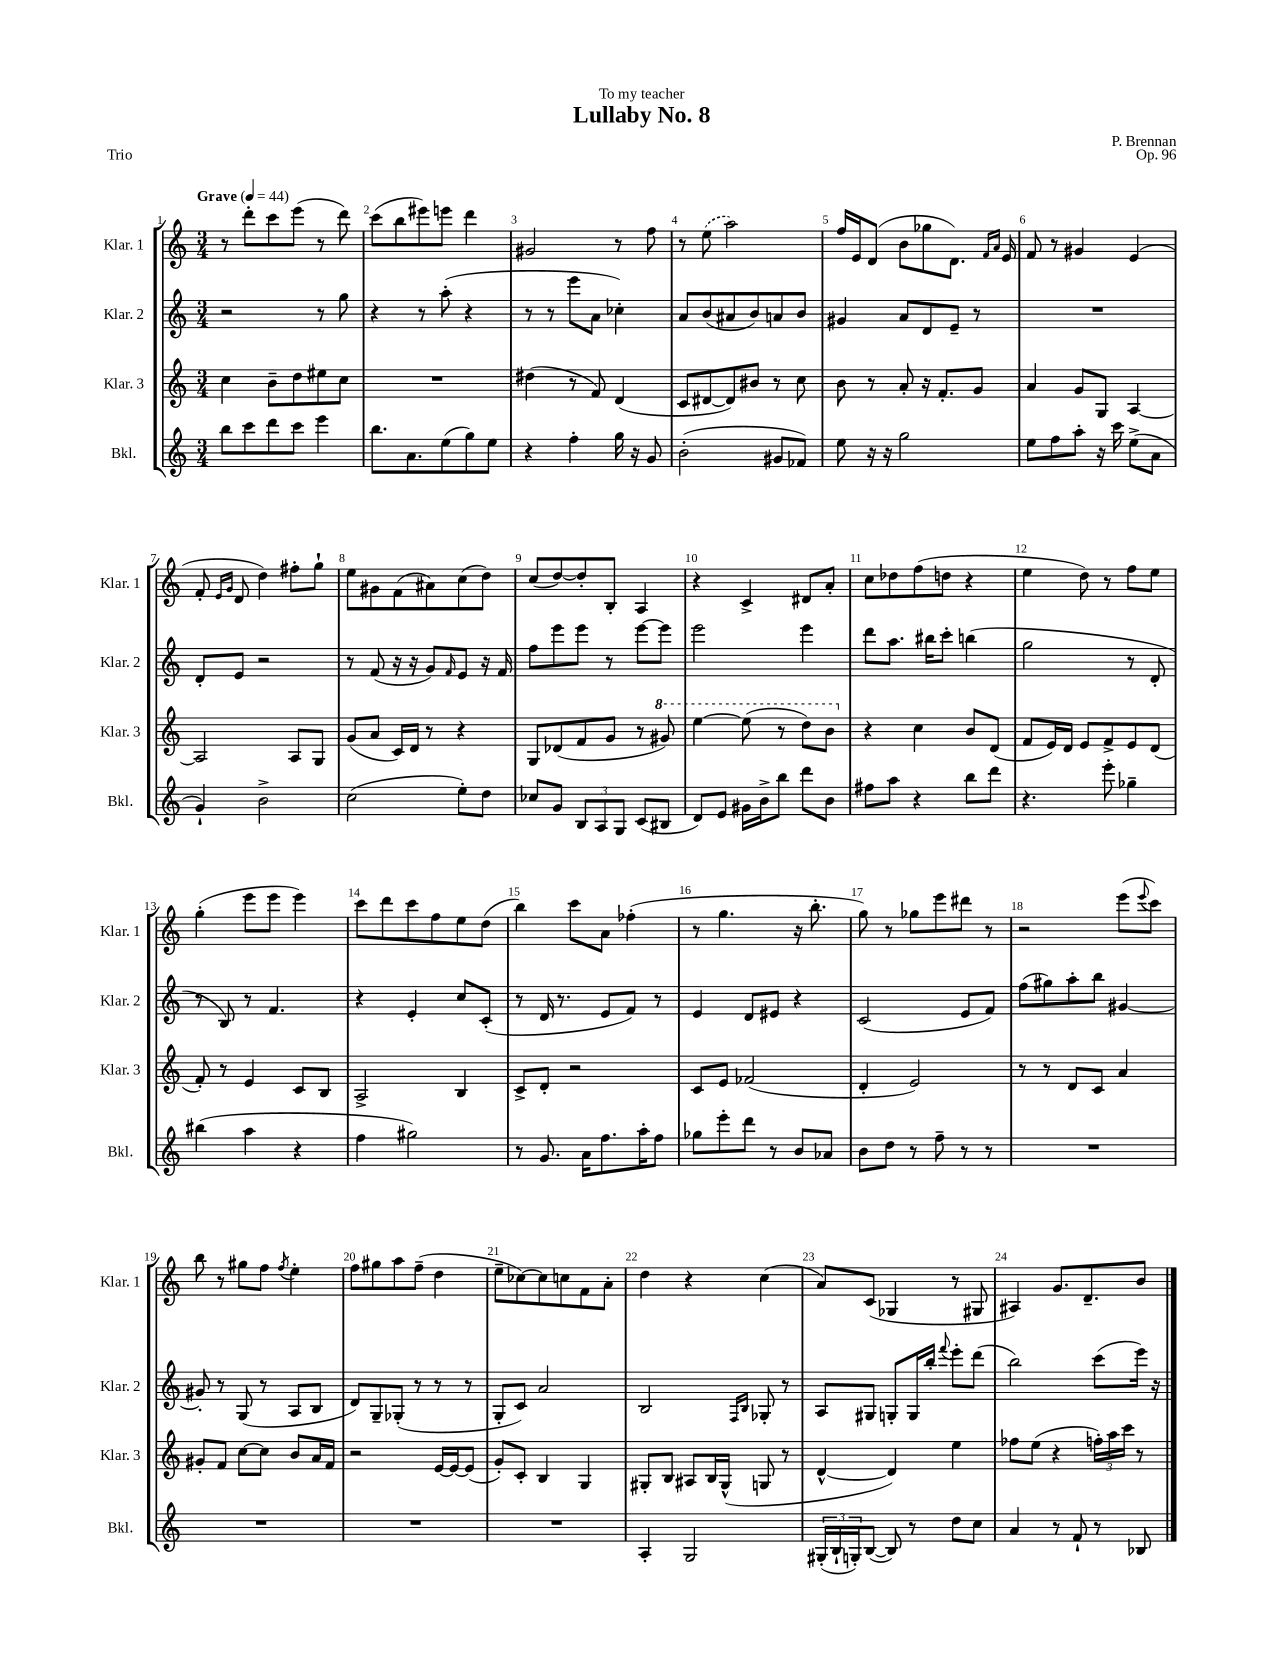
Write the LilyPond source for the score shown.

\header { title = "Lullaby No. 8" composer = "P. Brennan" dedication = "To my teacher" opus = "Op. 96" piece = "Trio" }
<<
\new StaffGroup <<
\new Staff = "s0" \with { instrumentName = "Klar. 1" shortInstrumentName = "Klar. 1" } {
    \clef treble \key c \major \numericTimeSignature \time 3/4 \tempo "Grave" 4 = 44
    r8 d'''8-. c'''8 e'''8( r8 d'''8) |
    c'''8( b''8 eis'''8) e'''8 d'''4 |
    gis'2 r8 f''8 |
    r8 \once \slurDashed e''8( a''2) |
    f''16 e'16 d'8( b'8 ges''8 d'8.) \grace { f'16 a'16 } e'16 |
    f'8 r8 gis'4 e'4( |
    f'8-. \grace { e'16 g'16 } d'8 d''4) fis''8-. g''8-! |
    e''8 gis'8 f'8( ais'8) c''8( d''8) |
    c''8( d''8~) d''8-. b8-. a4 |
    r4 c'4-> dis'8 a'8-. |
    c''8 des''8 f''8( d''8 r4 |
    e''4 d''8) r8 f''8 e''8 |
    g''4-.( e'''8 e'''8 e'''4) |
    c'''8 d'''8 c'''8 f''8 e''8 d''8( |
    b''4) c'''8 a'8 fes''4-.( |
    r8 g''4. r16 b''8.-. |
    g''8) r8 ges''8 e'''8 dis'''8 r8 |
    r2 e'''8( \appoggiatura { e'''8 } c'''8) |
    b''8 r8 gis''8 f''8 \acciaccatura { f''8 } e''4-. |
    f''8 gis''8 a''8 f''8--( d''4 |
    e''8-- ces''8~) ces''8 c''8 f'8 a'8-. |
    d''4 r4 c''4( |
    a'8) c'8( ges4 r8 gis8 |
    ais4) g'8. d'8.-- b'8 \bar "|." |
}
\new Staff = "s1" \with { instrumentName = "Klar. 2" shortInstrumentName = "Klar. 2" } {
    \clef treble \key c \major \numericTimeSignature \time 3/4
    r2 r8 g''8 |
    r4 r8 a''8-.( r4 |
    r8 r8 e'''8 a'8 ces''4-.) |
    a'8 b'8( ais'8 b'8) a'8 b'8 |
    gis'4 a'8 d'8 e'8-- r8 |
    R2. |
    d'8-. e'8 r2 |
    r8 f'8( r16 r16 g'8) \grace { f'16 } e'8 r16 f'16 |
    f''8 e'''8 e'''8 r8 e'''8~ e'''8 |
    e'''2 e'''4 |
    d'''8 a''8. bis''16 c'''8-. b''4( |
    g''2 r8 d'8-. |
    r8 b8) r8 f'4. |
    r4 e'4-. c''8 c'8-.( |
    r8 d'16 r8. e'8 f'8) r8 |
    e'4 d'8 eis'8 r4 |
    c'2( e'8 f'8) |
    f''8( gis''8) a''8-. b''8 gis'4~ |
    gis'8-. r8 g8( r8 a8 b8 |
    d'8) g8-- ges8-.( r8 r8 r8 |
    g8-. c'8) a'2 |
    b2 \grace { f16 b16 } ges8-. r8 |
    a8 gis8 g8-. g16 b''16-. \appoggiatura { f'''8 } e'''8-. d'''8( |
    b''2) c'''8( e'''16) r16 \bar "|." |
}
\new Staff = "s2" \with { instrumentName = "Klar. 3" shortInstrumentName = "Klar. 3" } {
    \clef treble \key c \major \numericTimeSignature \time 3/4
    c''4 b'8-- d''8 eis''8 c''8 |
    R2. |
    dis''4( r8 f'8) d'4( |
    c'8 dis'8~ dis'8) bis'8 r8 c''8 |
    b'8 r8 a'8-. r16 f'8.-. g'8 |
    a'4 g'8 g8 a4~ |
    a2 a8 g8 |
    g'8( a'8 c'16) d'16 r8 r4 |
    g8 des'8( f'8 g'8 r8 \ottava #1 gis''8) |
    e'''4~ e'''8( r8 d'''8) b''8 \ottava #0 |
    r4 c''4 b'8 d'8( |
    f'8 e'16) d'16 e'8 f'8-> e'8 d'8( |
    f'8-.) r8 e'4 c'8 b8 |
    a2-> b4 |
    c'8-> d'8-. r2 |
    c'8 e'8 fes'2( |
    d'4-. e'2) |
    r8 r8 d'8 c'8 a'4 |
    gis'8-. f'8 c''8~ c''8 b'8 a'16 f'16 |
    r2 e'16~ e'16~ e'8( |
    g'8-.) c'8-. b4 g4 |
    gis8-. b8 ais8 b16 gis16-^( g8 r8 |
    d'4~-^ d'4) e''4 |
    fes''8 e''8( r4 \tuplet 3/2 { f''16-.) a''16 c'''16 } r8 \bar "|." |
}
\new Staff = "s3" \with { instrumentName = "Bkl." shortInstrumentName = "Bkl." } {
    \clef treble \key c \major \numericTimeSignature \time 3/4
    b''8 c'''8 d'''8 c'''8 e'''4 |
    b''8. a'8. e''8( g''8) e''8 |
    r4 f''4-. g''16 r16 g'8 |
    b'2-.( gis'8 fes'8) |
    e''8 r16 r16 g''2 |
    e''8 f''8 a''8-. r16 c'''16 e''8->( a'8 |
    g'4-!) b'2-> |
    c''2( e''8-.) d''8 |
    ces''8 g'8 \tuplet 3/2 { b8 a8 g8 } c'8( bis8 |
    d'8) e'8 gis'16 b'16-> b''8 d'''8 b'8 |
    fis''8 a''8 r4 b''8 d'''8 |
    r4. e'''8-. ges''4-- |
    bis''4( a''4 r4 |
    f''4 gis''2) |
    r8 g'8. a'16 f''8. a''16-. f''8 |
    ges''8 e'''8-. d'''8 r8 b'8 aes'8 |
    b'8 d''8 r8 f''8-- r8 r8 |
    R2. |
    R2. |
    R2. |
    R2. |
    a4-. g2 |
    \tuplet 3/2 { gis16-.( b16-! g16-.) } b8~( b8) r8 d''8 c''8 |
    a'4 r8 f'8-! r8 bes8 \bar "|." |
}
>>
>>
\layout { \context { \Score \override BarNumber.break-visibility = ##(#f #t #t) barNumberVisibility = #all-bar-numbers-visible } }
